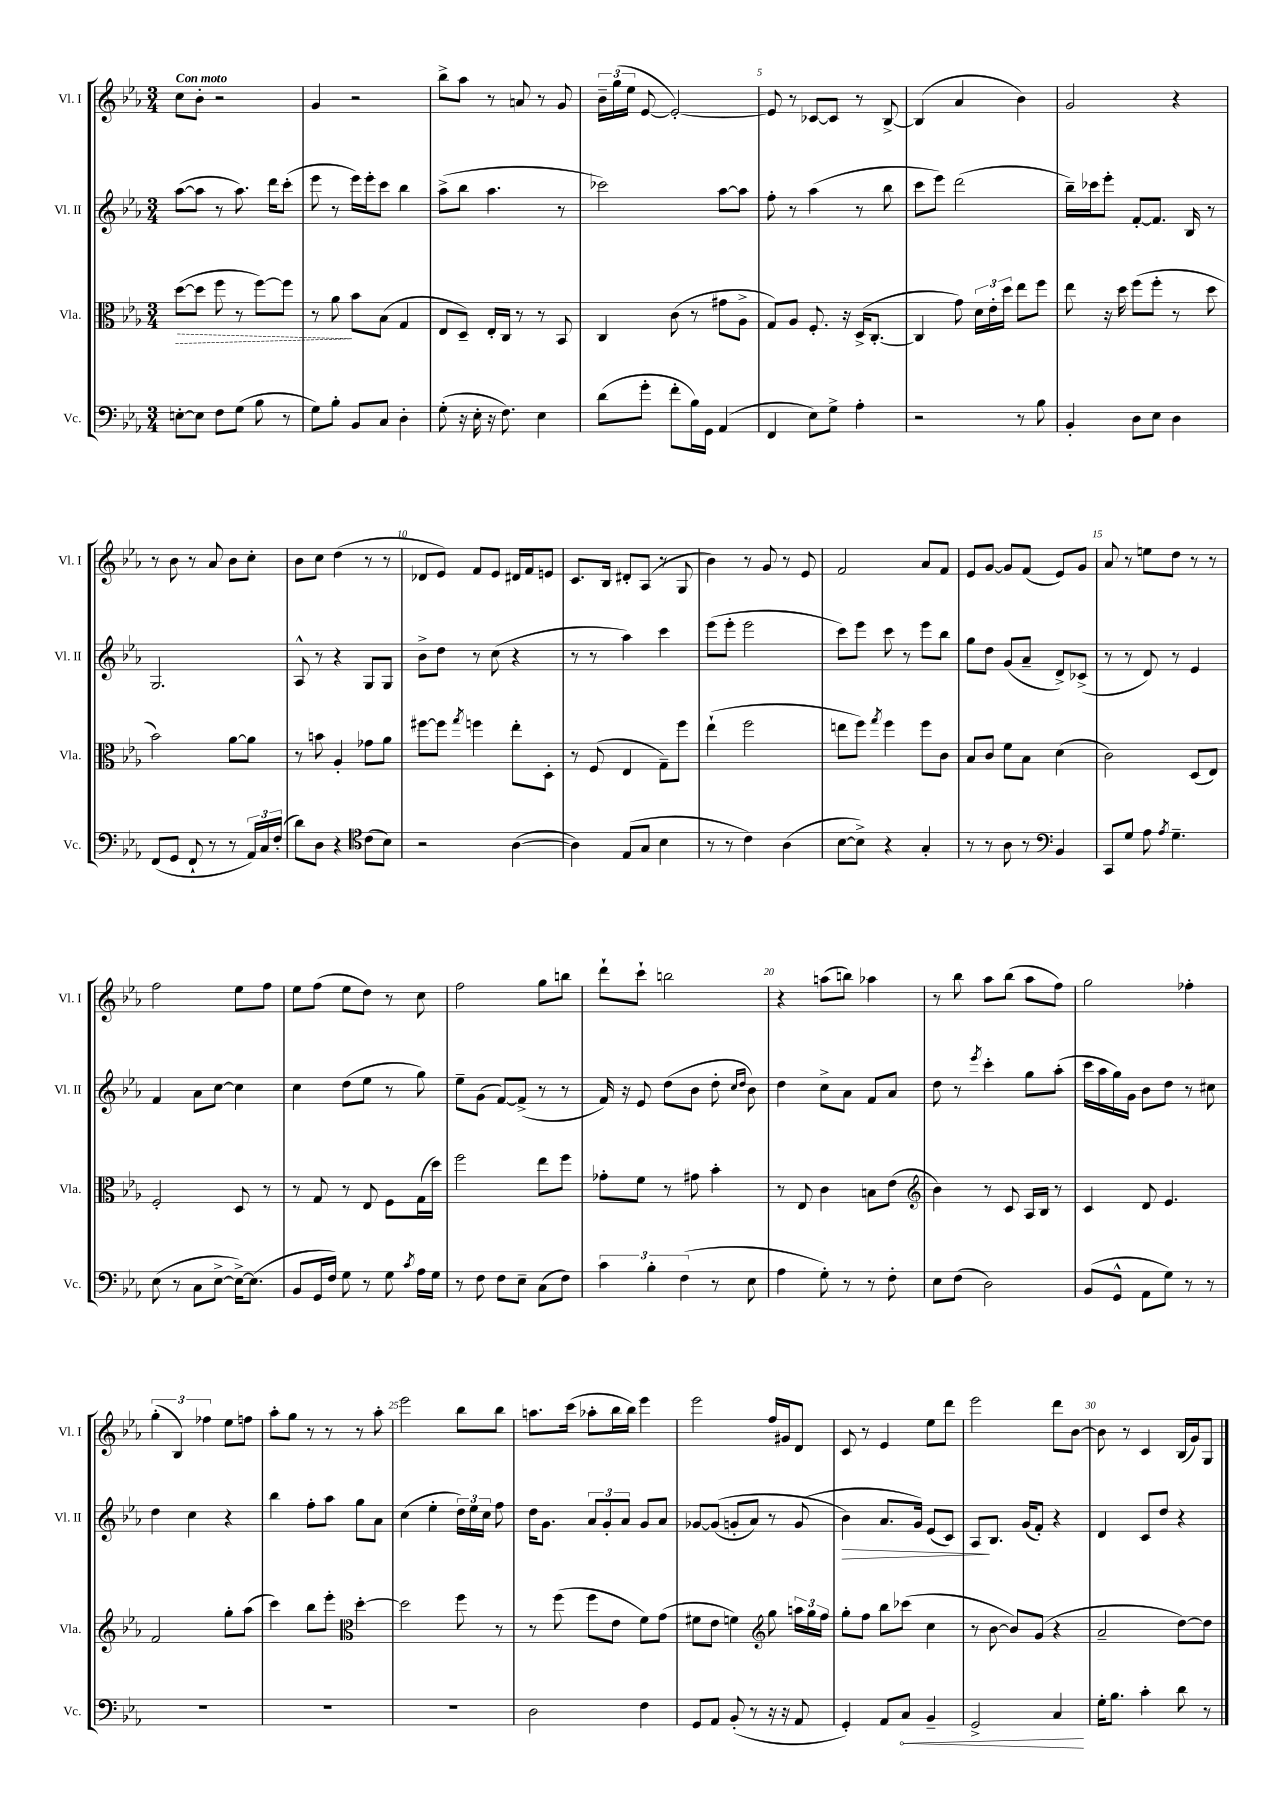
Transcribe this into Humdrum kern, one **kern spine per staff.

**kern	**kern	**kern	**kern
*staff4	*staff3	*staff2	*staff1
*clefF4	*clefC3	*clefG2	*clefG2
*k[b-e-a-]	*k[b-e-a-]	*k[b-e-a-]	*k[b-e-a-]
*M3/4	*M3/4	*M3/4	*M3/4
[8E'	([8dd	([8aa-	8cc
8E]	8dd]	8aa-]	8b-'
8F	8ff	8r	2r
(8G	8r	8.aa-)	.
8B-	[8ff)	.	.
.	.	16ddd	.
8r	8ff]	(8ccc'	.
=	=	=	=
8G)	8r	8eee-	4g
8B-'	8a-	8r	.
8BB-	8b-	16eee-)	2r
.	.	16eee-'	.
8C	(8B-	8ccc	.
4D'	4G	4bb-	.
=	=	=	=
(8G'	8E-	(8aa-^	8bb-^
16r	8D~)	8bb-	8aa-
16E-'	.	.	.
16r	16E-'	4.aa-	8r
8.F)	16C	.	.
.	8r	.	8a
4E-	8r	.	8r
.	8BB-	8r	8g
=	=	=	=
(8d	4C	2ccc-)	24b-~
.	.	.	(24gg
.	.	.	24ee-
8g'	.	.	[8e-
8f'	(8c	.	2e-'_)
16B-)	8r	.	.
16GG	.	.	.
(4AA-	8g#	[8aa-	.
.	8A-^	8aa-]	.
=	=	=	=
4FF	8G)	8ff'	8e-]
.	8A-	8r	8r
8E-)	8.F'	(4aa-	[8c-
8G^	.	.	8c-]
.	16r	.	.
4A-'	(16D^	8r	8r
.	[8.C'	.	.
.	.	8bb-	[8B-^
=	=	=	=
2r	4C]	8ccc	(4B-]
.	.	8eee-)	.
.	8g)	(2ddd	4a-
.	24d	.	.
.	24e-'	.	.
.	24dd	.	.
8r	8ee-	.	4b-)
8B-	8ff	.	.
=	=	=	=
4BB-'	8ee-	16bb-~)	2g
.	.	16ccc-	.
.	16r	8eee-'	.
.	16dd	.	.
8D	(8ff	[8f'	.
8E-	8ff'	8.f]	.
4D	8r	.	4r
.	.	16B-	.
.	8dd	8r	.
=	=	=	=
(8FF	2b-)	2.G	8r
8GG	.	.	8b-
8FF`	.	.	8r
8r	.	.	8a-
8r	[8a-	.	8b-
24AA-)	8a-]	.	8cc'
24C	.	.	.
(24F'	.	.	.
=	=	=	=
8d)	8r	8A-^^	8b-
8D	8b	8r	8cc
4r	4A-'	4r	(4dd
*clefC4	*	*	*
(8c	8g-	8G	8r
8B-)	8a-	8G	8r
=	=	=	=
2r	[8ff#	8b-^	8d-
.	8ff#]	8dd	8e-)
.	8qgg	.	.
.	4ff	8r	8f
.	.	(8cc	8e-
([4A-	8ee-'	4r	16d#
.	.	.	16f
.	8D'	.	8e
=	=	=	=
4A-])	8r	8r	8.c
.	(8F	8r	.
.	.	.	16B-
(8E-	4E-	4aa-)	8d#'
8G	.	.	(8A-
4B-	8G~)	4ccc	8r
.	8ff	.	8G
=	=	=	=
8r	(4ee-`	(8eee-	4b-)
8r	.	8eee-'	.
4c)	2ff	2eee-	8r
.	.	.	8g
(4A-	.	.	8r
.	.	.	8e-
=	=	=	=
[8B-	8ee	8ccc)	2f
8B-^])	8ff)	8eee-	.
.	8qgg	.	.
4r	4ff	8ccc	.
.	.	8r	.
4G'	8ff	8eee-	8a-
.	8c	8bb-	8f
=	=	=	=
8r	8B-	8gg	8e-
8r	8c	8dd	[8g
8A-	8f	(8g	8g]
8r	8B-	8a-~	(8f
*clefF4	*	*	*
4BB-	(4d	8d^)	8e-)
.	.	(8c-^	8g
=	=	=	=
8CC	2c)	8r	8a-
8G	.	8r	8r
8A-	.	8d)	8ee
8qA-	.	.	.
4.G~	.	8r	8dd
.	(8D	4e-	8r
.	8E-)	.	8r
=	=	=	=
(8E-	2F'	4f	2ff
8r	.	.	.
8C	.	8a-	.
[8E-^	.	[8cc	.
16E-^_)	8D	4cc]	8ee-
(8.E-]	.	.	.
.	8r	.	8ff
=	=	=	=
8BB-	8r	4cc	8ee-
16GG	8G	.	(8ff
16F)	.	.	.
8G	8r	(8dd	8ee-
8r	8E-	8ee-	8dd)
8G	8F	8r	8r
8qc	.	.	.
16A-	(16G	8gg)	8cc
16G	16dd)	.	.
=	=	=	=
8r	2ff	8ee-~	2ff
8F	.	(8g	.
8F	.	[8f)	.
8E-~	.	(8f^]	.
(8C	8ee-	8r	8gg
8F)	8ff	8r	8bb
=	=	=	=
6c	8g-'	16f)	8ddd`
.	.	16r	.
.	8f	8e-	8ccc`
6B-'	.	.	.
.	8r	(8dd	2bb
(6F	.	.	.
.	8g#	8b-	.
8r	4b-'	8dd'	.
.	.	16qqcc	.
.	.	16qqdd	.
8E-	.	8b-)	.
=	=	=	=
4A-	8r	4dd	4r
.	8E-	.	.
8G')	4c	8cc^	(8aa
8r	.	8a-	8bb)
8r	8B	8f	4aa-
8F'	(8e-	8a-	.
=	=	=	=
*	*clefG2	*	*
8E-	4b-)	8dd	8r
(8F	.	8r	8bb-
.	.	8qeee-	.
2D)	8r	4ccc'	8aa-
.	8c	.	(8bb-
.	16A-	8gg	8aa-
.	16B-	.	.
.	8r	(8aa-'	8ff)
=	=	=	=
(8BB-	4c	16ccc	2gg
.	.	16aa-	.
8GG^^	.	16gg)	.
.	.	16g	.
8AA-	8d	8b-	.
8G)	4.e-	8dd	.
8r	.	8r	4ff-'
8r	.	8cc#	.
=	=	=	=
2.r	2f	4dd	(6gg'
.	.	.	6B-)
.	.	4cc	.
.	.	.	6ff-
.	8gg'	4r	8ee-
.	(8aa-	.	8ff
=	=	=	=
2.r	4ccc)	4bb-	8aa-'
.	.	.	8gg
.	8bb-	8ff'	8r
.	8eee-'	8aa-	8r
*	*clefC3	*	*
.	[4dd'	8gg	8r
.	.	8a-	8aa-'
=	=	=	=
2.r	2dd]	(4cc	2eee-
.	.	4ee-'	.
.	8ff	24dd)	8bb-
.	.	24ee-	.
.	.	24cc	.
.	8r	8ff	8bb-
=	=	=	=
2D	8r	16dd	8.aa
.	.	8.g	.
.	(8ff	.	.
.	.	.	(16ccc
.	8ff	12a-	8aa-'
.	.	12g'	.
.	8e-	.	16bb-
.	.	12a-	.
.	.	.	16bb-)
4F	8f)	8g	4eee-
.	(8g	8a-	.
=	=	=	=
8GG	8f#	[8g-	2eee-
8AA-	8e-	&((8g-]	.
(8BB-'	4f)	8g'	.
8r	.	8a-)	.
*	*clefG2	*	*
16r	8gg	8r	16ff
16r	.	.	16g#
8AA-	24aa	(8g	8d
.	24gg	.	.
.	24ff	.	.
=	=	=	=
4GG')	8gg'	4b-&)	8c
.	8ff	.	8r
8AA-	8bb-	8.a-	4e-
8C	(8ccc-	.	.
.	.	16g)	.
4BB-~	4cc	(8e-	8ee-
.	.	8c)	8ddd
=	=	=	=
2GG^	8r	8A-	2eee-
.	[8b-	8.B-	.
.	8b-])	.	.
.	.	(16g	.
.	(8g	8f')	.
4C	4r	4r	8ddd
.	.	.	[8b-
=	=	=	=
16G'	2a-~	4d	8b-]
8.B-	.	.	.
.	.	.	8r
4c'	.	8c	4c
.	.	8dd	.
8d	[8dd)	4r	(16B-
.	.	.	16g)
8r	8dd]	.	8G
==	==	==	==
*-	*-	*-	*-
